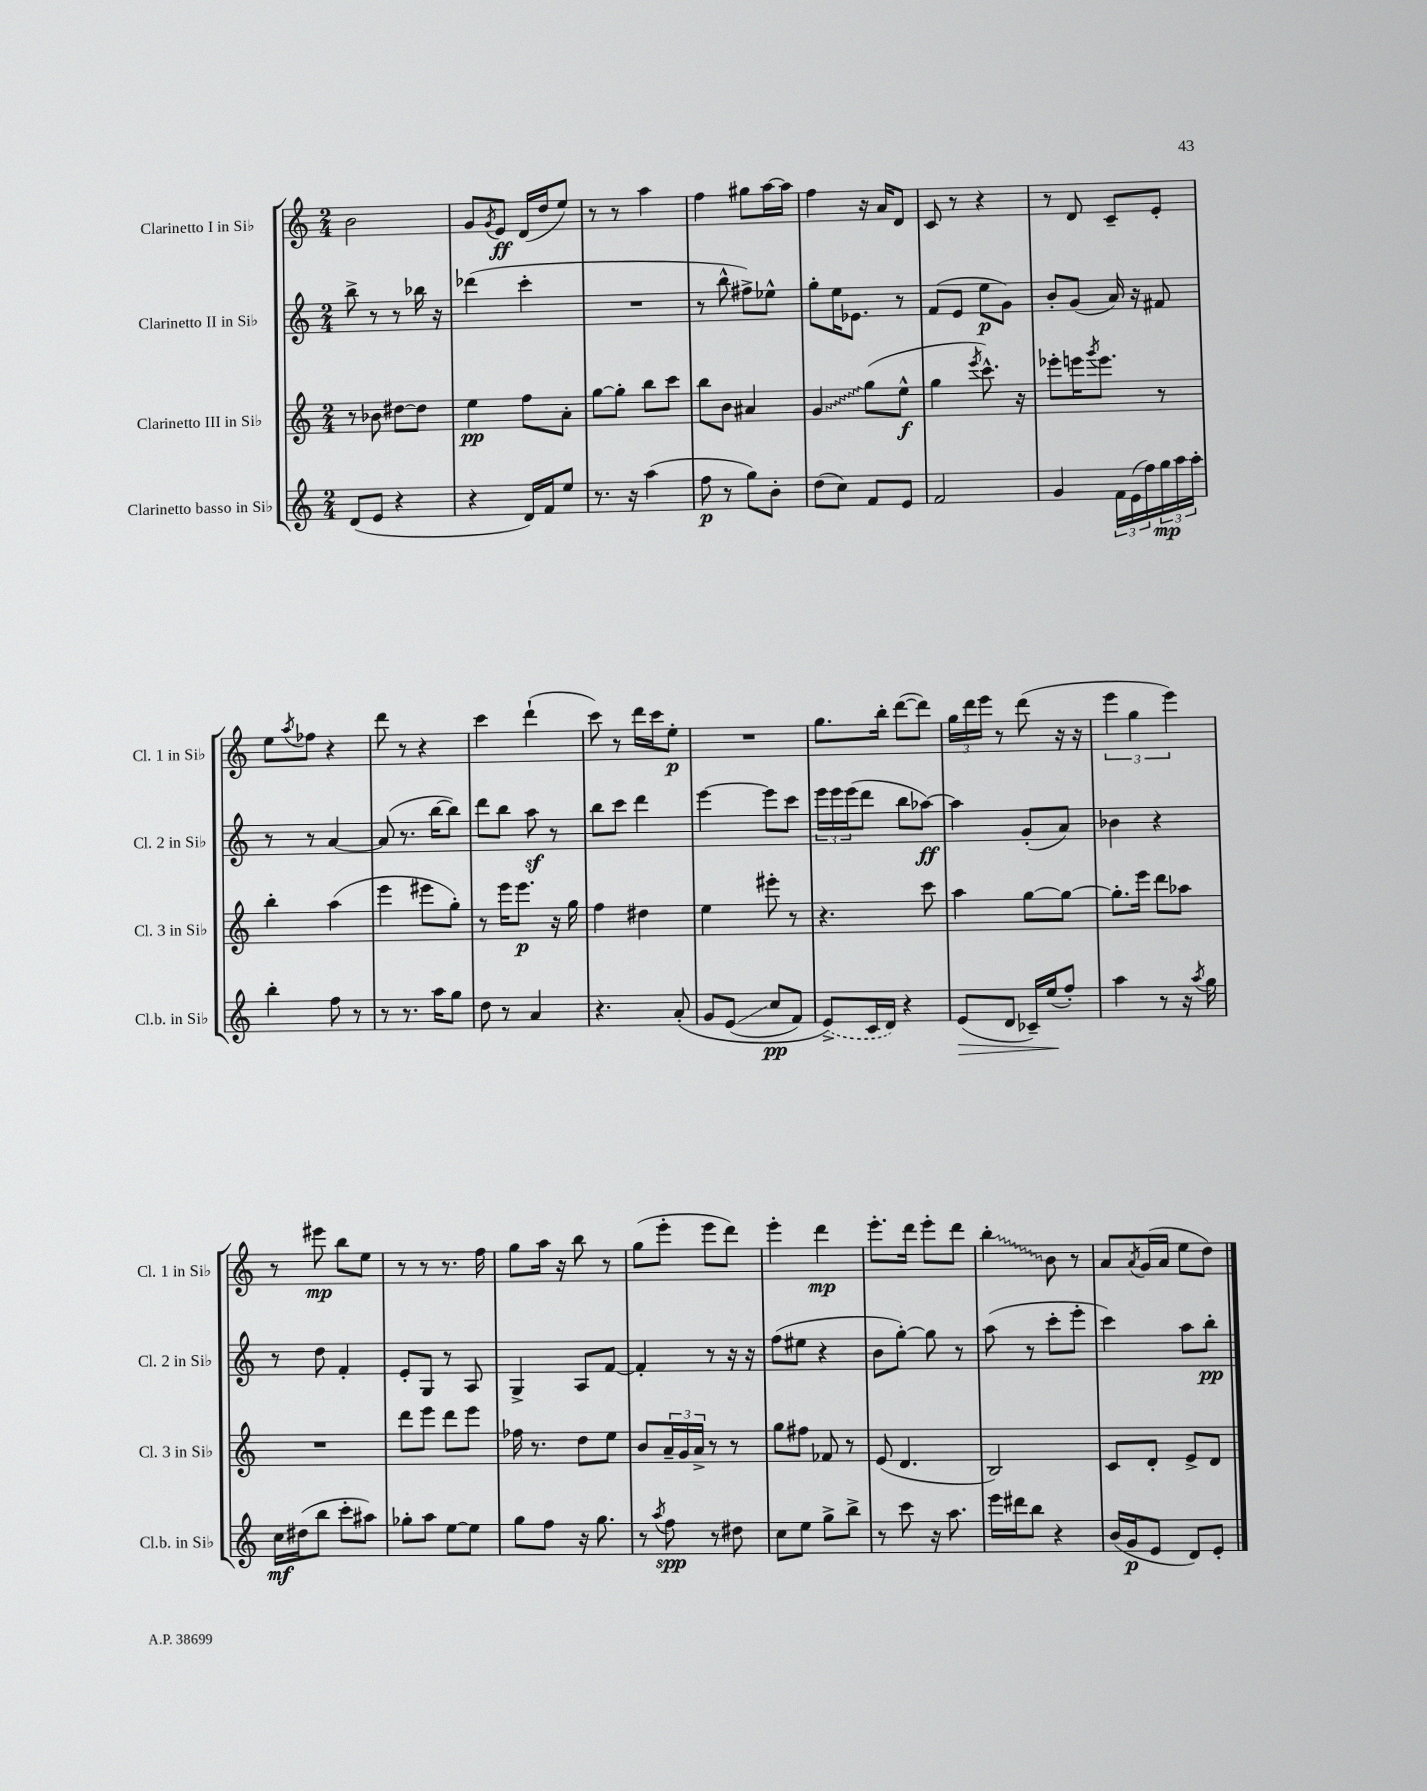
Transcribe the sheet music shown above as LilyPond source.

<<
\new StaffGroup <<
\new Staff = "s0" \with { instrumentName = "Clarinetto I in Sib" shortInstrumentName = "Cl. 1 in Sib" } {
    \clef treble \key c \major \numericTimeSignature \time 2/4
    b'2 |
    g'8 \acciaccatura { g'8 } e'8\ff d'16( d''16 e''8) |
    r8 r8 a''4 |
    f''4 gis''8 a''16~ a''16 |
    f''4 r16 a'16 d'8 |
    c'8 r8 r4 |
    r8 d'8 c'8-- e'8-. |
    e''8 \acciaccatura { a''8 } fes''8 r4 |
    d'''8 r8 r4 |
    c'''4 d'''4-!( |
    c'''8) r8 d'''16 c'''16 e''8-.\p |
    R2 |
    g''8. b''16-. d'''8~( d'''8) |
    \tuplet 3/2 { g''16 d'''16 e'''16 } r8 d'''8( r16 r16 |
    \tuplet 3/2 { e'''4 g''4 e'''4) } |
    r8 eis'''8\mp b''8 e''8 |
    r8 r8 r8. f''16 |
    g''8 a''16 r16 b''8 r8 |
    g''8( e'''8-. e'''8 d'''8) |
    e'''4-. d'''4\mp |
    e'''8.-. d'''16 e'''8-. d'''8 |
    \once \override Glissando.style = #'zigzag b''4-.\glissando b'8 r8 |
    a'8 \acciaccatura { a'8 } g'16( a'16 e''8 d''8) \bar "|." |
}
\new Staff = "s1" \with { instrumentName = "Clarinetto II in Sib" shortInstrumentName = "Cl. 2 in Sib" } {
    \clef treble \key c \major \numericTimeSignature \time 2/4
    b''8-> r8 r8 bes''16 r16 |
    des'''4( c'''4-. |
    R2 |
    r8 b''8-^ fis''8->) ees''8-^ |
    g''8-. e''16 ees'8. r8 |
    f'8( e'8 e''8\p g'8) |
    b'8-. g'8( a'16) r16 fis'8 |
    r8 r8 a'4~ |
    a'8( r8. b''16~ b''8) |
    d'''8 b''8 a''8\sf r8 |
    b''8 c'''8 d'''4 |
    e'''4~ e'''8 c'''8 |
    \tuplet 3/2 { e'''16 e'''16 e'''16( } d'''8 b''8 aes''8~\ff) |
    aes''4 g'8-.( a'8) |
    bes'4 r4 |
    r8 d''8 f'4-. |
    e'8-. g8 r8 a8 |
    g4-> a8 f'8~ |
    f'4-. r8 r16 r16 |
    f''8( eis''8 r4 |
    b'8 g''8~-.) g''8 r8 |
    a''8( r8 c'''8-. e'''8-. |
    c'''4) a''8 b''8-.\pp \bar "|." |
}
\new Staff = "s2" \with { instrumentName = "Clarinetto III in Sib" shortInstrumentName = "Cl. 3 in Sib" } {
    \clef treble \key c \major \numericTimeSignature \time 2/4
    r8 bes'8 dis''8~ dis''8 |
    e''4\pp f''8 a'8-. |
    g''8~ g''8-. b''8 c'''8 |
    b''8 b'8 ais'4 |
    \once \override Glissando.style = #'zigzag g'4\glissando g''8( e''8-^\f |
    g''4 \acciaccatura { e'''8 } c'''8.-^) r16 |
    ees'''8-. e'''16 \acciaccatura { g'''8 } e'''8. r8 |
    b''4-. a''4( |
    e'''4 eis'''8 g''8-.) |
    r8 e'''16 e'''8.\p r16 g''16 |
    f''4 dis''4 |
    e''4 eis'''8-. r8 |
    r4. c'''8 |
    a''4 g''8~ g''8~ |
    g''8.-. e'''16 d'''8 aes''8 |
    R2 |
    d'''8 e'''8 d'''8 e'''8 |
    fes''16 r8. d''8 e''8 |
    b'8 \tuplet 3/2 { a'16-- g'16 a'16-> } r8 r8 |
    g''8 fis''8 fes'8 r8 |
    e'8( d'4. |
    b2) |
    c'8 d'8-. e'8-> d'8 \bar "|." |
}
\new Staff = "s3" \with { instrumentName = "Clarinetto basso in Sib" shortInstrumentName = "Cl.b. in Sib" } {
    \clef treble \key c \major \numericTimeSignature \time 2/4
    d'8( e'8 r4 |
    r4 d'16) f'16 e''8 |
    r8. r16 a''4( |
    f''8\p r8 g''8) b'8-. |
    d''8( c''8) f'8 e'8 |
    f'2 |
    g'4 \tuplet 3/2 { f'16 e'16( f''16) } \tuplet 3/2 { g''16\mp a''16 a''16-. } |
    b''4-. f''8 r8 |
    r8 r8. a''16 g''8 |
    d''8 r8 a'4 |
    r4. a'8-.\( |
    g'8 e'8\glissando( c''8\pp f'8) |
    \once \slurDashed e'8->(\) c'16 d'16) r4 |
    e'8\>( d'8 ces'16--) e''16\!( f''8-.) |
    a''4 r8 r16 \acciaccatura { a''8 } g''16 |
    c''16\mf dis''16( b''8 c'''8-. ais''8) |
    ges''8-. a''8 e''8~ e''8 |
    g''8 f''8 r16 g''8. |
    r8 \acciaccatura { a''8 } f''8\spp r8 dis''8 |
    c''8 e''8 g''8-> b''8-> |
    r8 c'''8 r16 a''8. |
    e'''16 dis'''16 b''8 r4 |
    b'16( g'16\p e'8 d'8) e'8-. \bar "|." |
}
>>
>>
\layout { \context { \Score \remove "Bar_number_engraver" } }
